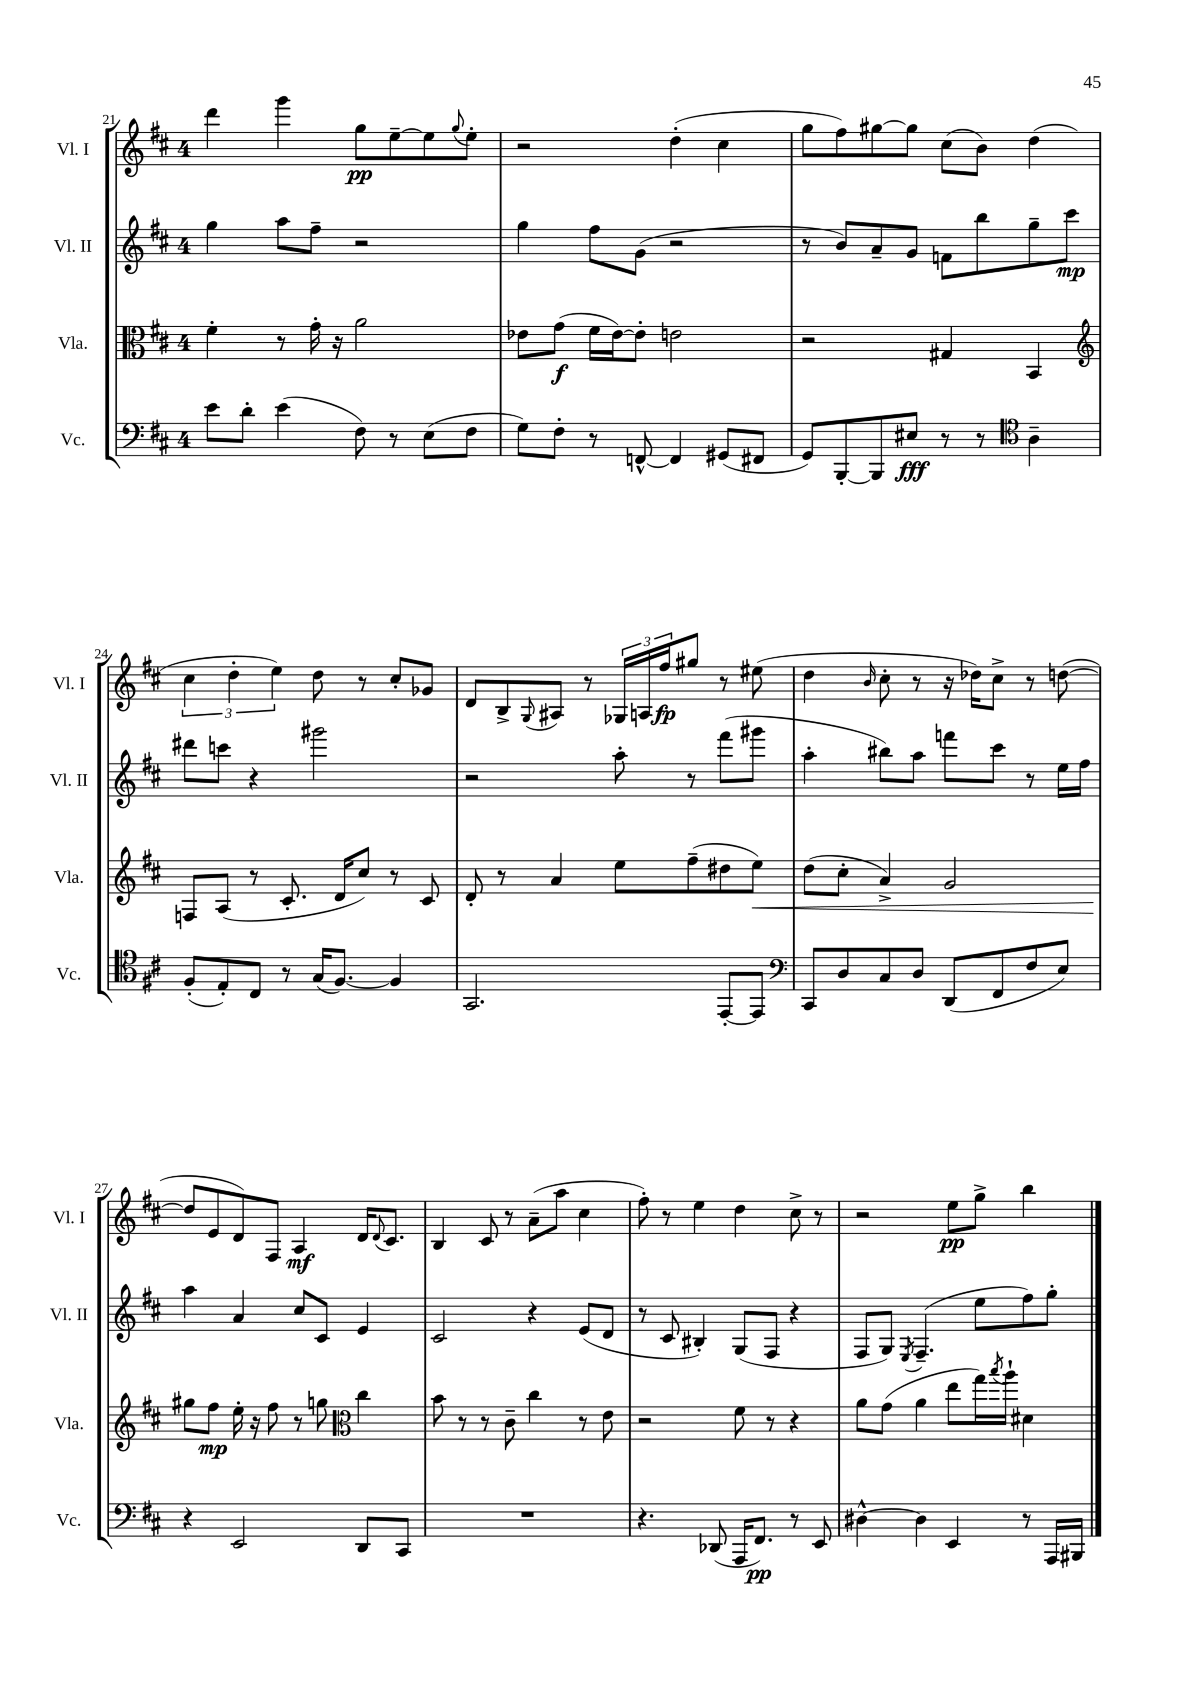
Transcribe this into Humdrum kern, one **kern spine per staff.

**kern	**dynam	**kern	**dynam	**kern	**dynam	**kern	**dynam
*part4	*part4	*part3	*part3	*part2	*part2	*part1	*part1
*staff4	*staff4	*staff3	*staff3	*staff2	*staff2	*staff1	*staff1
*I"Vc.	*	*I"Vla.	*	*I"Vl. II	*	*I"Vl. I	*
*I'Vc.	*	*I'Vla.	*	*I'Vl. II	*	*I'Vl. I	*
*clefF4	*	*clefC3	*	*clefG2	*	*clefG2	*
*k[f#c#]	*	*k[f#c#]	*	*k[f#c#]	*	*k[f#c#]	*
*M4/4	*	*M4/4	*	*M4/4	*	*M4/4	*
=21	=21	=21	=21	=21	=21	=21	=21
8e\L	.	4f#'\	.	4gg\	.	4ddd\	.
8d'\J	.	.	.	.	.	.	.
(4e\	.	8r	.	8aa\L	.	4ggg\	.
.	.	16g'\	.	8ff#~\J	.	.	.
.	.	16r	.	.	.	.	.
8F#\)	.	2a\	.	2r	.	8gg\L	pp
8r	.	.	.	.	.	[8ee~\	.
(8E\L	.	.	.	.	.	8ee\]	.
.	.	.	.	.	.	8qqgg/	.
8F#\J	.	.	.	.	.	8ee'\J	.
=22	=22	=22	=22	=22	=22	=22	=22
8G\L)	.	8e-X\L	.	4gg\	.	2r	.
8F#'\J	.	(8g\J	f	.	.	.	.
8r	.	16f#\LL	.	8ff#\L	.	.	.
.	.	[16e-\J)	.	.	.	.	.
[8FFn^^/	.	8e-'\J]	.	(8g\J	.	.	.
4FF/]	.	2en\	.	2r	.	(4dd'\	.
(8GG#X/L	.	.	.	.	.	4cc#\	.
8FF#X/J	.	.	.	.	.	.	.
=23	=23	=23	=23	=23	=23	=23	=23
8GG/L)	.	2r	.	8r	.	8gg\L	.
[8BBB'/	.	.	.	8b/L)	.	8ff#\)	.
8BBB/]	.	.	.	8a~/	.	[8gg#X\	.
8E#X/J	fff	.	.	8g/J	.	8gg#\J]	.
8r	.	4G#X/	.	8fn\L	.	(8cc#\L	.
8r	.	.	.	8bb\	.	8b\J)	.
*clefC4	*	*	*	*	*	*	*
4A~\	.	4BB/	.	8gg~\	.	(4dd\	.
.	.	.	.	8ccc#\J	mp	.	.
!!LO:LB:g=z
=24	=24	=24	=24	=24	=24	=24	=24
*	*	*clefG2	*	*	*	*	*
(8F#'/L	.	8Fn/L	.	8ddd#X\L	.	6cc#\	.
8E'/)	.	(8A/J	.	8cccn\J	.	.	.
.	.	.	.	.	.	6dd'\	.
8C#/J	.	8r	.	4r	.	.	.
.	.	.	.	.	.	6ee\)	.
8r	.	8.c#'/	.	.	.	.	.
(16G/KL	.	.	.	2ggg#X\	.	8dd\	.
[8.F#/J)	.	16d/KL	.	.	.	.	.
.	.	8cc#/J)	.	.	.	8r	.
4F#/]	.	8r	.	.	.	8cc#'/L	.
.	.	8c#/	.	.	.	8g-X/J	.
=25	=25	=25	=25	=25	=25	=25	=25
2.GG/	.	8d'/	.	2r	.	8d/L	.
.	.	8r	.	.	.	8B^/	.
.	.	.	.	.	.	8qqG/	.
.	.	4a/	.	.	.	8A#X/J	.
.	.	.	.	.	.	8r	.
.	.	8ee\L	.	8aa'\	.	24G-X/LL	.
.	.	.	.	.	.	24An/	.
.	.	.	.	.	.	24ff#/J	fp
.	.	(8ff#~\	.	8r	.	8gg#X/J	.
[8EE'/L	.	8dd#X\	.	(8fff#\L	.	8r	.
!	!	!	!LO:HP:b	!	!	!	!
8EE/J]	.	8ee\J)	<	8ggg#X\J	.	(8ee#X\	.
=26	=26	=26	=26	=26	=26	=26	=26
*clefF4	*	*	*	*	*	*	*
8CC#/L	.	(8dd\L	.	4aa'\	.	4dd\	.
8D/	.	8cc#'\J	.	.	.	.	.
.	.	.	.	.	.	16qqb/	.
8C#/	.	4a^/)	.	8bb#X\L)	.	8cc#'\	.
8D/J	.	.	.	8aa\J	.	8r	.
(8DD/L	.	2g/	.	8fffn\L	.	16r	.
.	.	.	.	.	.	16dd-X\KL)	.
8FF#/	.	.	.	8ccc#\J	.	8cc#^\J	.
8F#/	.	.	.	8r	.	8r	.
8E/J)	.	.	.	16ee\LL	.	([8ddn\	.
.	.	.	.	16ff#\JJ	.	.	.
!!LO:LB:g=z
=27	=27	=27	=27	=27	=27	=27	=27
4r	.	8gg#X\L	.	4aa\	.	8dd/L]	.
.	.	8ff#\J	[ mp	.	.	8e/	.
2EE/	.	16ee'\	.	4a/	.	8d/)	.
.	.	16r	.	.	.	.	.
.	.	8ff#\	.	.	.	8F#/J	.
.	.	8r	.	8cc#/L	.	4A/	mf
.	.	8ggn\	.	8c#/J	.	.	.
*	*	*clefC3	*	*	*	*	*
8DD/L	.	4cc#\	.	4e/	.	16d/KL	.
.	.	.	.	.	.	8qqd/	.
.	.	.	.	.	.	8.c#/J	.
8CC#/J	.	.	.	.	.	.	.
=28	=28	=28	=28	=28	=28	=28	=28
1r	.	8b\	.	2c#/	.	4B/	.
.	.	8r	.	.	.	.	.
.	.	8r	.	.	.	8c#/	.
.	.	8c#~\	.	.	.	8r	.
.	.	4cc#\	.	4r	.	(8a~\L	.
.	.	.	.	.	.	8aa\J	.
.	.	8r	.	(8e/L	.	4cc#\	.
.	.	8e\	.	8d/J	.	.	.
=29	=29	=29	=29	=29	=29	=29	=29
4.r	.	2r	.	8r	.	8ff#'\)	.
.	.	.	.	8c#/	.	8r	.
.	.	.	.	4B#X'/)	.	4ee\	.
(8DD-X/	.	.	.	.	.	.	.
16AAA/KL	.	8f#\	.	(8G/L	.	4dd\	.
8.FF#/J)	pp	.	.	.	.	.	.
.	.	8r	.	8F#/J	.	.	.
8r	.	4r	.	4r	.	8cc#^\	.
8EE/	.	.	.	.	.	8r	.
=30	=30	=30	=30	=30	=30	=30	=30
[4D#X^^\	.	8a\L	.	8F#/L	.	2r	.
.	.	(8g\J	.	8G/J)	.	.	.
.	.	.	.	8qE/	.	.	.
4D#\]	.	4a\	.	(4.F#~/	.	.	.
4EE/	.	8ee\L	.	.	.	8ee\L	pp
.	.	16gg\L)	.	8ee\L	.	8gg^\J	.
.	.	8qbb/	.	.	.	.	.
.	.	16aa`\JJ	.	.	.	.	.
8r	.	4d#X\	.	8ff#\)	.	4bb\	.
16AAA/LL	.	.	.	8gg'\J	.	.	.
16BBB#X/JJ	.	.	.	.	.	.	.
==	==	==	==	==	==	==	==
*-	*-	*-	*-	*-	*-	*-	*-
